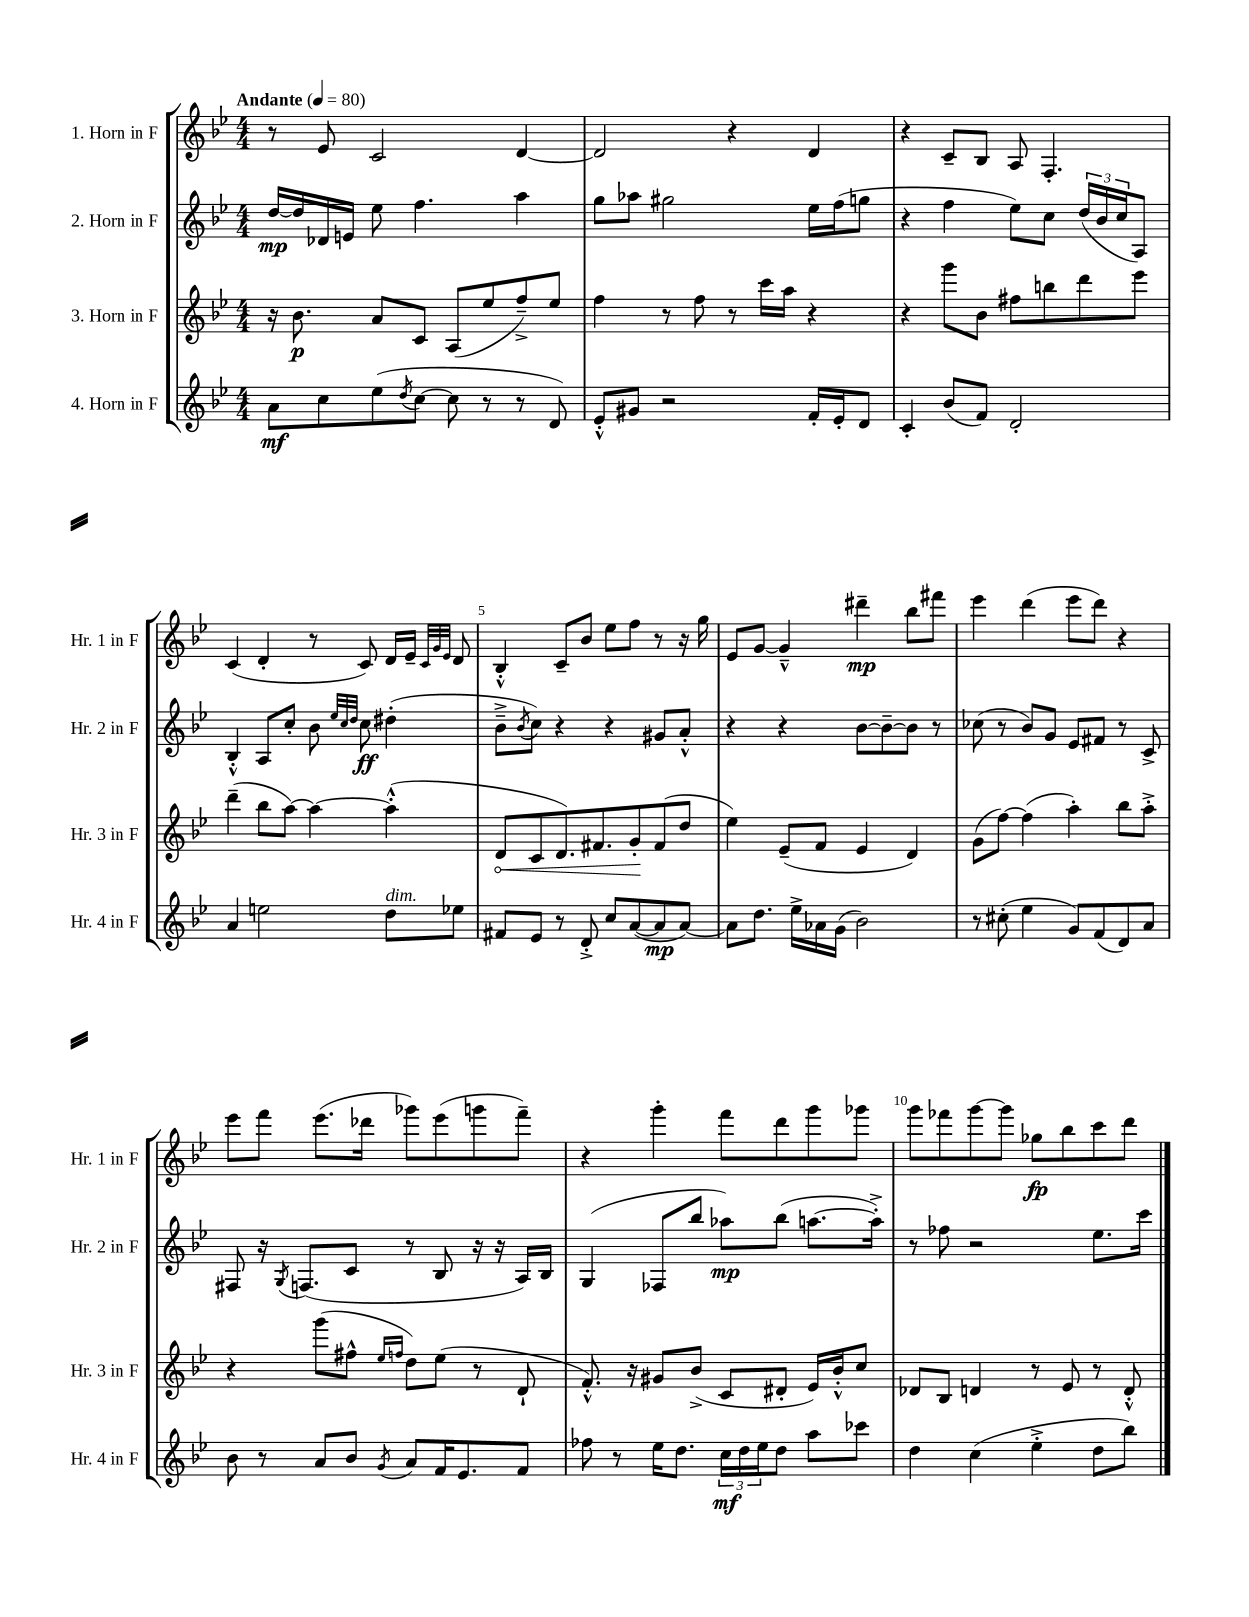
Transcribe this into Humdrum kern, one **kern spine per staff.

**kern	**kern	**kern	**kern
*staff4	*staff3	*staff2	*staff1
*clefG2	*clefG2	*clefG2	*clefG2
*k[b-e-]	*k[b-e-]	*k[b-e-]	*k[b-e-]
*M4/4	*M4/4	*M4/4	*M4/4
*MM80	*MM80	*MM80	*MM80
8a	16r	[16dd	8r
.	8.b-	16dd]	.
8cc	.	16d-	8e-
.	.	16e	.
(8ee-	8a	8ee-	2c
8qdd	.	.	.
[8cc	8c	4.ff	.
8cc]	(8A	.	.
8r	8ee-	.	.
8r	8ff~^)	4aa	[4d
8d)	8ee-	.	.
=	=	=	=
8e-'^^	4ff	8gg	2d]
8g#	.	8aa-	.
2r	8r	2gg#	.
.	8ff	.	.
.	8r	.	4r
.	16ccc	.	.
.	16aa	.	.
16f'	4r	16ee-	4d
16e-'	.	(16ff	.
8d	.	8gg	.
=	=	=	=
4c'	4r	4r	4r
(8b-	8ggg	4ff	8c~
8f)	8b-	.	8B-
2d'	8ff#	8ee-)	8A
.	8bb	8cc	4.F'
.	8ddd	(24dd	.
.	.	24b-	.
.	.	24cc	.
.	8eee-	8A)	.
=	=	=	=
4a	(4ddd~	4B-'^^	(4c
2ee	8bb-	8A	4d'
.	[8aa)	8cc'	.
.	4aa_	8b-	8r
.	.	32qqee-	.
.	.	32qqcc	.
.	.	32qqdd	.
.	.	8cc	8c)
8dd	(4aa'^^]	(4dd#'	16d
.	.	.	16e-~
.	.	.	32qqc
.	.	.	32qqg
.	.	.	32qqe-
8ee-	.	.	8d
=	=	=	=
8f#	8d	8b-~^	4B-'^^
.	.	8qb-	.
8e-	8c	8cc)	.
8r	8.d)	4r	8c~
8d'^	.	.	8b-
.	8.f#	.	.
8cc	.	4r	8ee-
([8a	8g'	.	8ff
8a]	(8f#	8g#	8r
[8a)	8dd	8a'^^	16r
.	.	.	16gg
=	=	=	=
8a]	4ee-)	4r	8e-
8.dd	.	.	[8g
.	(8e-~	4r	4g~^^]
16ee-^	.	.	.
16a-	8f	.	.
(16g	.	.	.
2b-)	4e-	[8b-	4ddd#~
.	.	8b-~_	.
.	4d)	8b-]	8bb-
.	.	8r	8fff#
=	=	=	=
8r	(8g	(8cc-	4eee-
(8cc#'	[8ff)	8r	.
4ee-	(4ff]	8b-)	(4ddd
.	.	8g	.
8g)	4aa')	8e-	8eee-
(8f	.	8f#	8ddd)
8d)	8bb-	8r	4r
8a	8aa'^	8c^	.
=	=	=	=
8b-	4r	8F#	8eee-
8r	.	16r	8fff
.	.	8qG	.
.	.	(8.F	.
8a	(8ggg	.	(8.eee-
8b-	8ff#^^	8c	.
.	.	.	16ddd-
.	16qqee-	.	.
8qg	16qqff	.	.
8a	8dd)	8r	8ggg-)
16f	(8ee-	8B-	(8eee-
8.e-	.	.	.
.	8r	16r	8ggg
.	.	16r	.
8f	8d`	16A)	8fff~)
.	.	16B-	.
=	=	=	=
8ff-	8.f'^^)	(4G	4r
8r	.	.	.
.	16r	.	.
16ee-	8g#	8F-	4ggg'
8.dd	.	.	.
.	(8b-^	8bb-	.
24cc	8c	8aa-)	8fff
24dd	.	.	.
24ee-	.	.	.
8dd	8d#'	(8bb-	8ddd
8aa	16e-)	[8.aa	8ggg
.	16b-'^^	.	.
8ccc-	8cc	.	8ggg-
.	.	16aa'^])	.
=	=	=	=
4dd	8d-	8r	8ggg
.	8B-	8ff-	8fff-
(4cc	4d	2r	[8ggg
.	.	.	8ggg]
4ee-'^	8r	.	8gg-
.	8e-	.	8bb-
8dd	8r	8.ee-	8ccc
8bb-)	8d'^^	.	8ddd
.	.	16ccc	.
==	==	==	==
*-	*-	*-	*-
